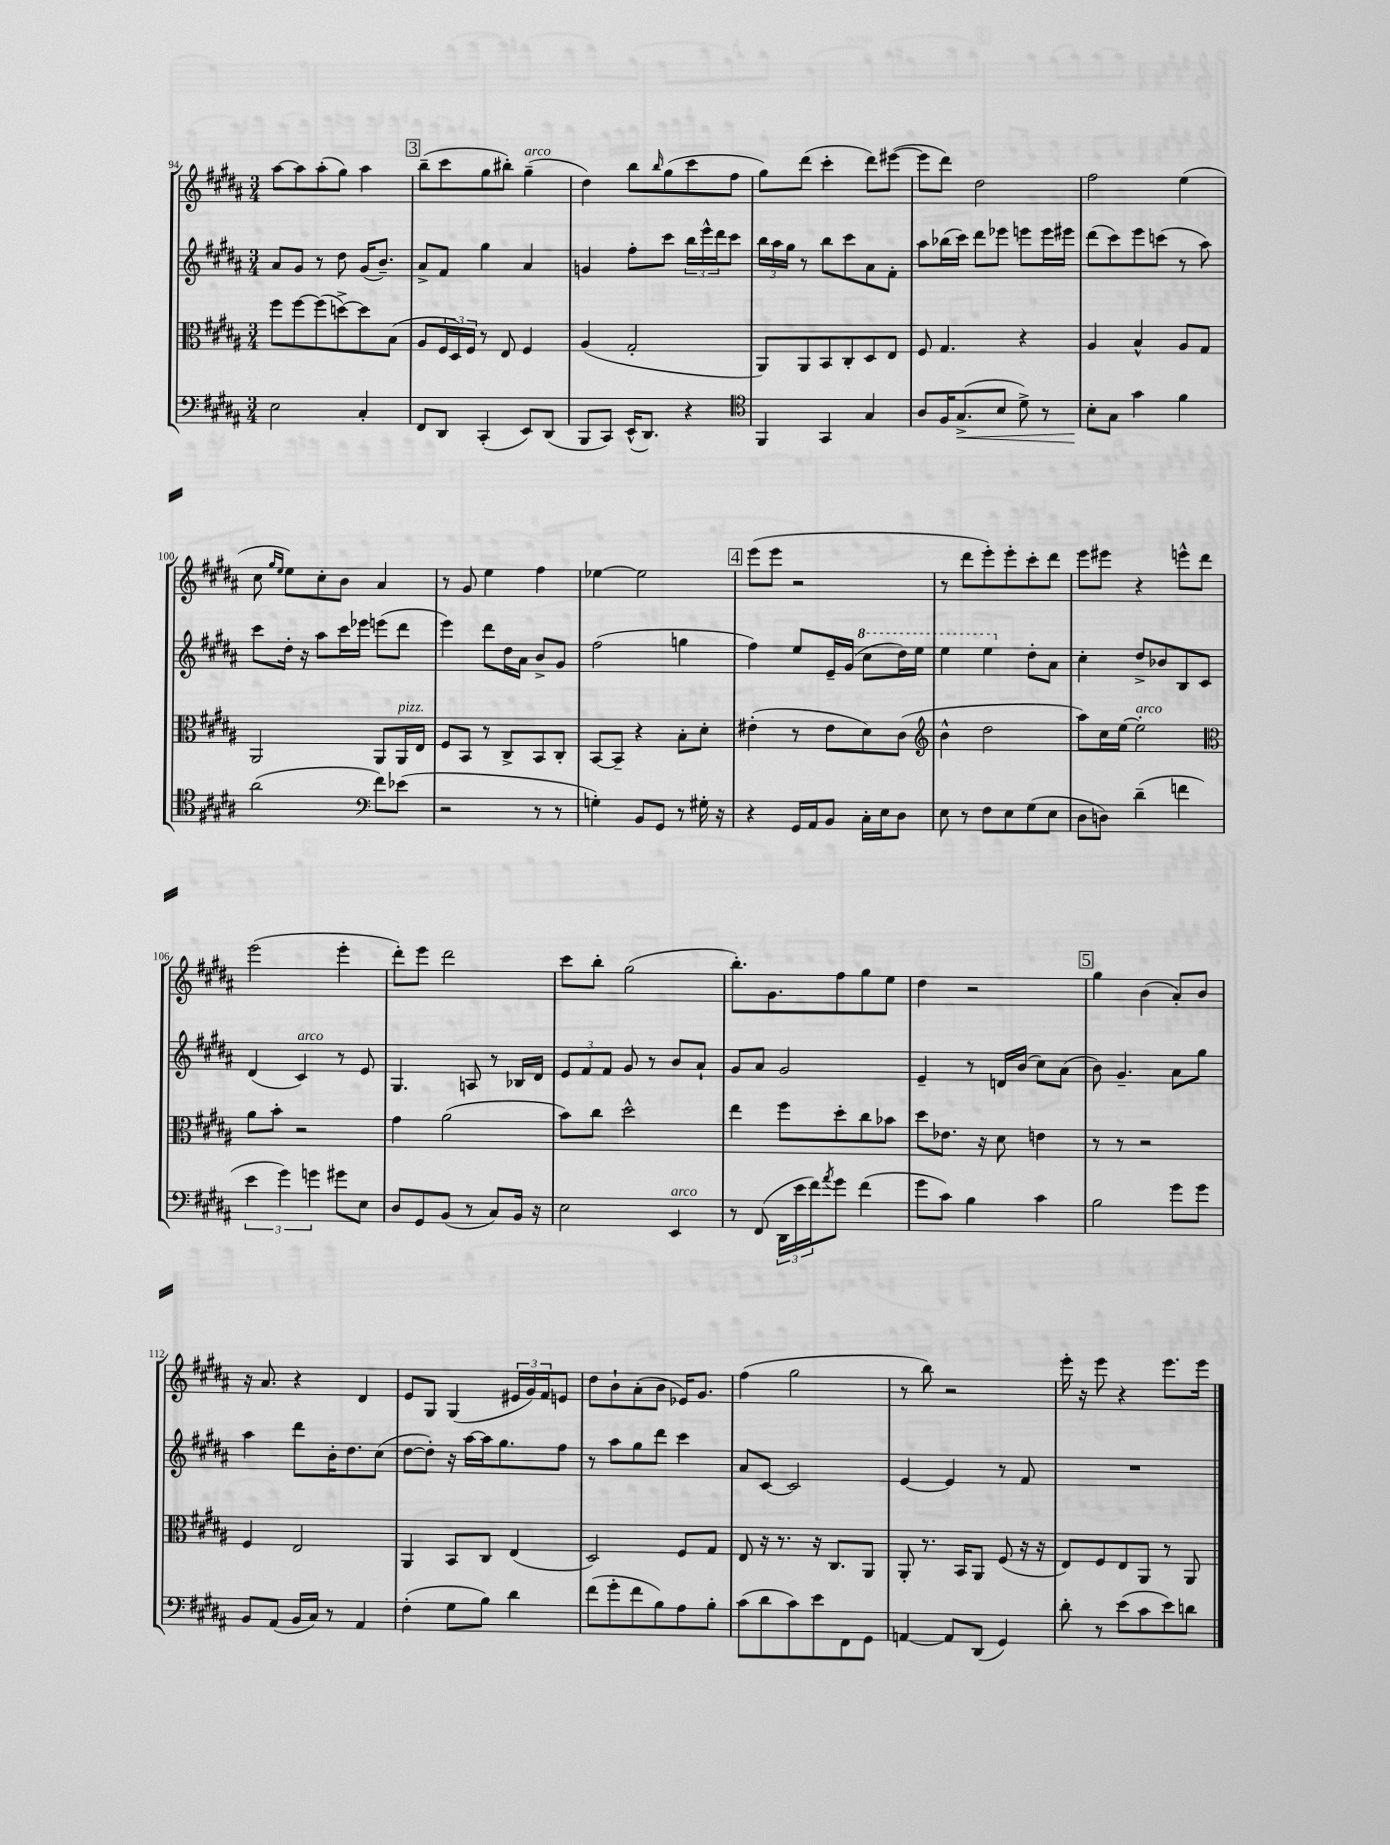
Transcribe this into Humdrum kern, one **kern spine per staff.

**kern	**kern	**kern	**kern
*staff4	*staff3	*staff2	*staff1
*clefF4	*clefC3	*clefG2	*clefG2
*k[f#c#g#d#a#]	*k[f#c#g#d#a#]	*k[f#c#g#d#a#]	*k[f#c#g#d#a#]
*M3/4	*M3/4	*M3/4	*M3/4
2E	8ff#	8a#	[8aa#
.	[8ff#	8g#	8aa#]
.	(8ff#]	8r	(8aa#'
.	[8dd^)	8dd#	8gg#)
4C#'	8dd]	(16g#	4aa#
.	.	8.b~)	.
.	(8B	.	.
=	=	=	=
8FF#	8A#	8a#^	(8bb~
8DD#	24F#	8f#	8ccc#
.	24D#)	.	.
.	24F#	.	.
(4CC#'	8r	4gg#	8gg#
.	8E	.	8bb#')
8EE)	4F#	4a#	(4gg#~
(8DD#	.	.	.
=	=	=	=
8BBB	(4A#	4g	4dd#)
8CC#)	.	.	.
(16EE^^	2G#'	8ff#'	8bb
8.DD#)	.	.	.
.	.	.	16qqbb
.	.	8ccc#	(8gg#
4r	.	24bb	8ccc#
.	.	24eee^^	.
.	.	24ddd#	.
.	.	8ccc#	8ff#
=	=	=	=
*clefC4	*	*	*
4FF#	8AA#)	24bb	8gg#)
.	.	24aa#	.
.	.	24gg#	.
.	8AA#	8r	(8ddd#
4GG#	8BB	8bb	4ccc#'
.	8C#'	8ccc#	.
4G#	8D#	8a#	8ddd#)
.	8E	8f#'	([8eee#
=	=	=	=
8A#	8F#	8aa#	8eee#]
16F#	4.G#	(16bb-	8ddd#)
(8.G#^	.	16ccc#)	.
.	.	8ddd#	2dd#
8B	.	8eee-	.
8d#^)	4r	8eee	.
8r	.	16eee	.
.	.	16eee#	.
=	=	=	=
8B'	4A#	(8ddd#	2ff#
8G#	.	8ccc#)	.
4g#	4B^^	8eee	.
.	.	(8ccc	.
4f#	8A#	8r	(4ee
.	8G#	8aa#)	.
=	=	=	=
(2a#	2AA#	8ccc#	8cc#
.	.	.	16qqgg#
.	.	.	16qqee
.	.	16dd#'	8ee)
.	.	16r	.
.	.	8aa#	8cc#'
.	.	16ccc#	8b
.	.	16eee-	.
*clefF4	*	*	*
8f#)	8AA#	(8eee	4a#
(8e-	16AA#	8ddd#	.
.	16E	.	.
=	=	=	=
2r	8F#	4eee)	8r
.	8BB	.	8g#
.	8r	8ddd#	4ee
.	8C#^	16dd#	.
.	.	16a#	.
8r	8BB	8b^	4ff#
8r	8C#'	8g#	.
=	=	=	=
4G')	[8BB	(2ff#	[4ee-
.	8BB~]	.	.
8BB	4r	.	2ee-]
8GG#	.	.	.
8r	8B'	4gg	.
16G#'	8d#'	.	.
16r	.	.	.
=	=	=	=
4r	(4e#'	4ff#)	(8eee
.	.	.	8eee
16GG#	8r	8ee	2r
16AA#	.	.	.
8BB	8e#	16e~	.
.	.	(16g#	.
16C#'	8d#)	8ccc#	.
16E	.	.	.
8D#	(8c#	16ddd#)	.
.	.	16eee	.
=	=	=	=
*	*clefG2	*	*
8E	4b^^	4eee	8r
8r	.	.	8ddd#
8F#	2dd#	4eee	8eee')
8E	.	.	8eee'
(8G#	.	8dd#'	8ccc#'
8E	.	8a#	8ddd#
=	=	=	=
8D#	8aa#)	4cc#'	8eee
8D)	16cc#	.	8eee#
.	[16ee	.	.
(4d#~	2ee']	8dd#^	4r
.	.	8b-	.
4f	.	8B	8eee^^
.	.	8c#	8ddd#
=	=	=	=
*	*clefC3	*	*
6e	8a#	(4d#	(2eee
.	8b'	.	.
6g#)	.	.	.
.	2r	4c#)	.
6g	.	.	.
8g#	.	8r	4eee'
8E	.	8e	.
=	=	=	=
8D#	4g#	4.G#	8ddd#')
8GG#	.	.	8eee
(8BB	(2a#	.	2ddd#
8r	.	8A	.
8C#)	.	8r	.
16BB	.	16B-	.
16r	.	16d#	.
=	=	=	=
2E	8b)	12e	8ccc#
.	.	12f#	.
.	8cc#	.	8bb'
.	.	12f#	.
.	2dd#^^	8g#	(2gg#
.	.	8r	.
4EE	.	8b	.
.	.	8a#`	.
=	=	=	=
8r	4ee	8g#	8.bb')
(8FF#	.	8a#	.
.	.	.	8.g#
24DD#	8ff#	2g#	.
24e	.	.	.
24f#)	.	.	.
8qa#	.	.	.
8g#	8dd#'	.	8ff#
(4f#	8cc#	.	8gg#
.	8b-	.	8ee
=	=	=	=
8g#	8dd#	4e~	4dd#
8c#)	8.e-	.	.
4B	.	8r	2r
.	16r	.	.
.	8d#	16d	.
.	.	(16b	.
4c#	4e	8cc#)	.
.	.	(8a#	.
=	=	=	=
2B	8r	8b)	4gg#
.	8r	4.g#~	.
.	2r	.	(4b
8g#	.	8a#	8a#')
8g#	.	8gg#	8b
=	=	=	=
8BB	4F#	4aa#	16r
.	.	.	8.a#
(8AA#	.	.	.
16BB	2E	8ddd#	4r
16C#)	.	.	.
8r	.	16b'	.
.	.	8.dd#	.
4AA#	.	.	4d#
.	.	(8cc#	.
=	=	=	=
(4F#'	4AA#	[8dd#	8e
.	.	8dd#'])	8G#
8G#	8BB	16r	(4G#
.	.	[16aa#	.
8B)	8C#	16aa#]	.
.	.	8.gg#	.
4d#	(4E	.	24e#
.	.	.	24g#)
.	.	.	24f#
.	.	8ff#	8e
=	=	=	=
(8f#	2D#)	8r	8dd#
8g#'	.	8aa#	8b`
8f#	.	8gg#	(8a#'
8B)	.	8ddd#	8b
8A#	8F#	4ccc#	16e-)
.	.	.	8.g#
8B'	8G#	.	.
=	=	=	=
(8c#	8E	8a#	(4ff#
8d#	16r	[8c#	.
.	8.r	.	.
8c#)	.	2c#]	2gg#
8e	16r	.	.
.	8.C#	.	.
8FF#	.	.	.
8GG#	8AA#	.	.
=	=	=	=
[4AA	8AA#'	[4e	8r
.	8.r	.	8bb)
8AA]	.	4e]	2r
.	16BB	.	.
(8DD#	8AA#	.	.
4GG#)	(8F#	8r	.
.	16r	8f#	.
.	16r	.	.
=	=	=	=
8d#'	8E)	2.r	16eee'
.	.	.	16r
8r	8F#	.	8eee
(8e	8E	.	4r
8c#	8AA#	.	.
8e)	8r	.	8.eee
8d	8AA#	.	.
.	.	.	16eee
==	==	==	==
*-	*-	*-	*-
